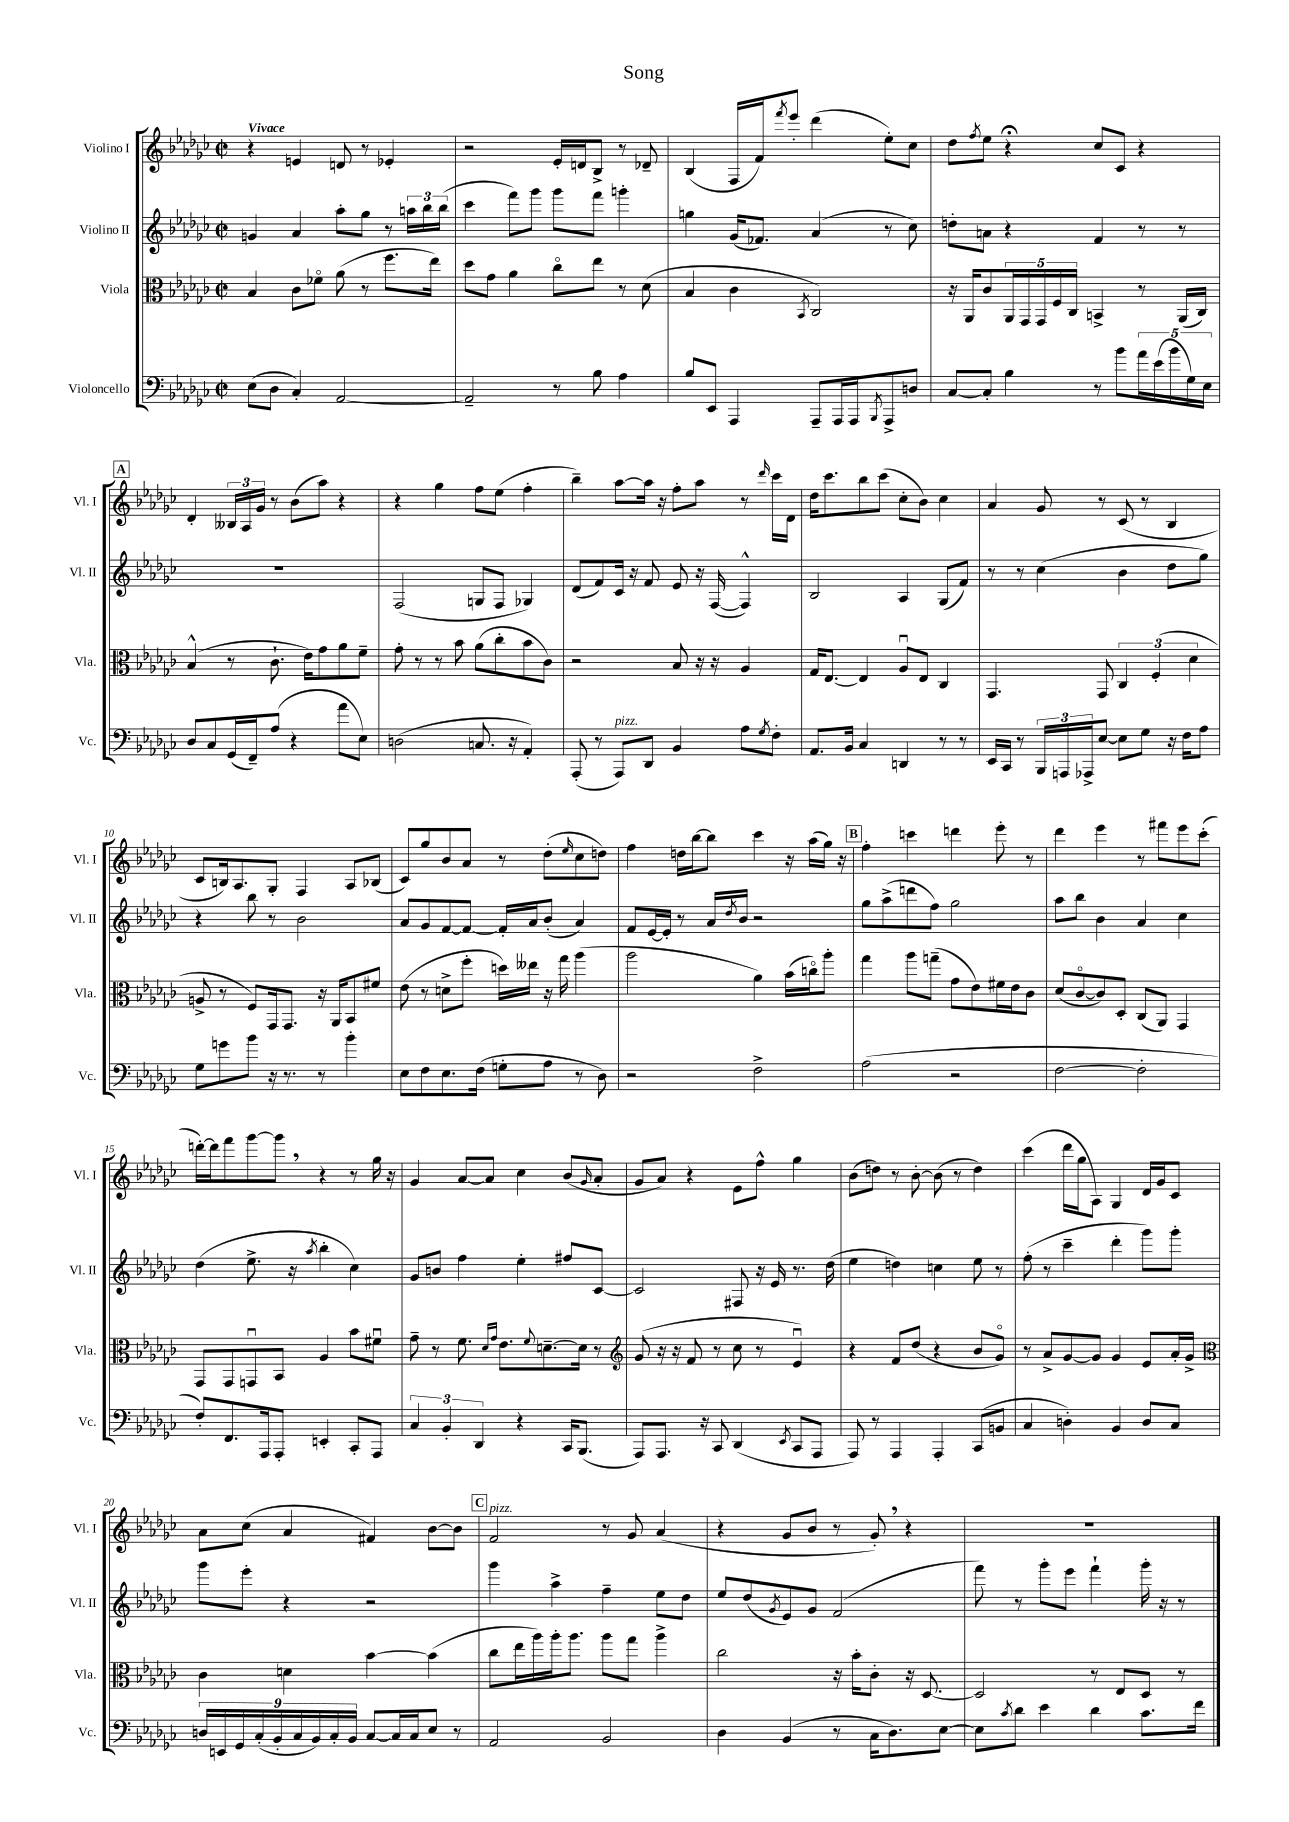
\header { title = "Song" }
<<
\new StaffGroup <<
\new Staff = "s0" \with { instrumentName = "Violino I" shortInstrumentName = "Vl. I" } {
    \clef treble \key ges \major \defaultTimeSignature \time 2/2 \tempo "Vivace"
    r4 e'4 d'8 r8 ees'4-. |
    r2 ees'16-. d'16 bes8-> r8 des'8-- |
    bes4( f16 f'16) \acciaccatura { f'''8 } ees'''8-. des'''4( ees''8-.) ces''8 |
    des''8 \acciaccatura { f''8 } ees''8 r4\fermata ces''8 ces'8 r4 |
    \mark \markup { \box "A" } des'4-. \tuplet 3/2 { beses16 aes16 ges'16 } r8 bes'8( aes''8) r4 |
    r4 ges''4 f''8 ees''8( f''4-. |
    bes''4--) aes''8~ aes''16 r16 f''8-. aes''8 r8 \grace { des'''16 } ces'''16 des'16 |
    des''16 ces'''8. bes''8 ces'''8( ces''8-. bes'8) ces''4 |
    aes'4 ges'8 r8 ces'8( r8 bes4 |
    ces'8 b16) aes8. ges8-. f4 aes8 bes8( |
    ces'8) ges''8 bes'8 aes'8 r8 des''8-.( \grace { ees''16 } ces''8 d''8) |
    f''4 d''16 bes''16~ bes''8 ces'''4 r16 aes''16( ges''16) r16 |
    \mark \markup { \box "B" } f''4-. c'''4 d'''4 ees'''8-. r8 |
    des'''4 ees'''4 r8 fis'''8 ees'''8 ces'''8-.( |
    d'''16~-.) d'''16 f'''8 ges'''8~ ges'''8 \breathe r4 r8 ges''16 r16 |
    ges'4 aes'8~ aes'8 ces''4 bes'8( \grace { ges'16 } aes'8-. |
    ges'8 aes'8) r4 ees'8 f''8-^ ges''4 |
    bes'8( d''8) r8 bes'8~-. bes'8( r8 d''4) |
    ces'''4( des'''16 ges''16 aes8) ges4 des'16 ges'16 ces'8 |
    aes'8 ces''8( aes'4 fis'4) bes'8~ bes'8 |
    \mark \markup { \box "C" } f'2^\markup { \italic "pizz." } r8 ges'8 aes'4( |
    r4 ges'8 bes'8 r8 ges'8-.) \breathe r4 |
    R1 \bar "|." |
}
\new Staff = "s1" \with { instrumentName = "Violino II" shortInstrumentName = "Vl. II" } {
    \clef treble \key ges \major \defaultTimeSignature \time 2/2
    g'4 aes'4 aes''8-. ges''8 r8 \tuplet 3/2 { a''16 bes''16 bes''16( } |
    ces'''4 f'''8) ges'''8 ges'''8 f'''8 g'''4-. |
    g''4 ges'16( fes'8.) aes'4( r8 ces''8) |
    d''8-. a'8 r4 f'4 r8 r8 |
    \mark \markup { \box "A" } R1 |
    f2( g8 f8 ges4) |
    des'8( f'8) ces'16 r16 f'8 ees'8 r16 f16~( f4-^) |
    bes2 aes4 ges8( f'8) |
    r8 r8 ces''4( bes'4 des''8 ges''8) |
    r4 bes''8 r8 bes'2 |
    aes'8 ges'8 f'8~ f'8~ f'16-. aes'16 bes'8-.( aes'4) |
    f'8 ees'16~ ees'16-. r8 aes'16 \acciaccatura { des''8 } bes'16 r2 |
    \mark \markup { \box "B" } ges''8 aes''8->( d'''8 f''8) ges''2 |
    aes''8 bes''8 bes'4 aes'4 ces''4 |
    des''4( ees''8.-> r16 \acciaccatura { aes''8 } bes''4-. ces''4) |
    ges'8 b'8 f''4 ees''4-. fis''8 ces'8~ |
    ces'2 fis8 r16 ees'16 r8. des''16( |
    ees''4 d''4) c''4 ees''8 r8 |
    f''8-.( r8 ces'''4-- des'''4-. ges'''8) ges'''8-. |
    ges'''8 ees'''8-. r4 r2 |
    \mark \markup { \box "C" } ges'''4 aes''4-> f''4-- ees''8 des''8 |
    ees''8 des''8( \acciaccatura { ges'8 } ees'8) ges'8 f'2( |
    f'''8) r8 ges'''8-. ees'''8 f'''4-! ges'''16-. r16 r8 \bar "|." |
}
\new Staff = "s2" \with { instrumentName = "Viola" shortInstrumentName = "Vla." } {
    \clef alto \key ges \major \defaultTimeSignature \time 2/2
    bes4 ces'8 fes'8\flageolet aes'8( r8 f''8. ees''16) |
    des''8 ges'8 aes'4 ces''8\flageolet ees''8 r8 des'8( |
    bes4 ces'4 \acciaccatura { bes,8 } ces2) |
    r16 aes,16 ces'8 \tuplet 5/4 { aes,16 ges,16 ges,16 f16 ces16 } b,4-> r8 aes,16( ces16) |
    \mark \markup { \box "A" } bes4-^( r8 ces'8.-! ees'16) ges'8 aes'8 f'8-- |
    ges'8-. r8 r8 bes'8 aes'8( ces''8-. bes'8 ces'8) |
    r2 bes8 r16 r16 aes4 |
    ges16 ees8.~ ees4 aes8\downbow ees8 ces4 |
    ges,4. ges,8 \tuplet 3/2 { ces4 f4-.( des'4 } |
    a8-> r8 f8) ges,16 ges,8. r16 aes,16 bes,8 fis'8 |
    ees'8( r8 d'8-> f''8-. d''16) eeses''16 r16 ges''16 aes''4( |
    aes''2 aes'4) bes'16( c''16\flageolet) aes''8-. |
    \mark \markup { \box "B" } ges''4 aes''8 g''8--( ges'8 ees'8) fis'16 ees'16 ces'8 |
    des'8( ces'8~\flageolet ces'8) des8-. ces8( aes,8) ges,4 |
    ges,8 ges,8 g,8\downbow bes,8 aes4 bes'8 fis'8\downbow |
    ges'8-- r8 f'8. \grace { des'16 ges'16 } ees'8. \appoggiatura { f'8 } d'8.~-- d'16 r8 |
    \clef treble ges'8( r16 r16 f'8 r8 ces''8 r8 ees'4\downbow) |
    r4 f'8 des''8( r4 bes'8 ges'8\flageolet) |
    r8 aes'8-> ges'8~ ges'8 ges'4 ees'8 aes'16-. ges'16-> |
    \clef alto ces'4 d'4 bes'4~ bes'4( |
    \mark \markup { \box "C" } ces''8 ees''16 aes''16) aes''16-. aes''8. aes''8 ges''8 aes''4-> |
    ces''2 r16 bes'16-. ces'8-. r16 des8.~ |
    des2 r8 ees8 des8 r8 \bar "|." |
}
\new Staff = "s3" \with { instrumentName = "Violoncello" shortInstrumentName = "Vc." } {
    \clef bass \key ges \major \defaultTimeSignature \time 2/2
    ees8( des8 ces4-.) aes,2~ |
    aes,2-- r8 bes8 aes4 |
    bes8 ees,8 aes,,4 aes,,8-- aes,,16 aes,,16 \acciaccatura { bes,,8 } aes,,8-> d8 |
    ces8~ ces8-. bes4 r8 bes'8 \tuplet 5/4 { aes'16 ees'16( bes'16 ges16) ees16 } |
    \mark \markup { \box "A" } des8 ces8 ges,16( f,16--) aes8( r4 aes'8 ees8) |
    d2( c8. r16 aes,4-.) |
    aes,,8-.( r8 aes,,8^\markup { \italic "pizz." }) des,8 bes,4 aes8 \acciaccatura { ges8 } f8-. |
    aes,8. bes,16 ces4 d,4 r8 r8 |
    ees,16 ces,16 r8 \tuplet 3/2 { bes,,16 a,,16 aes,,16-> } ees8~ ees8 ges8 r16 f16 aes8 |
    ges8 g'8 bes'8 r16 r8. r8 bes'4-. |
    ees8 f8 ees8. f16( g8-. aes8 r8 des8) |
    r2 f2-> |
    \mark \markup { \box "B" } aes2( r2 |
    f2~ f2-. |
    f8-.) f,8. aes,,16 aes,,8-. e,4-. ces,8-. aes,,8 |
    \tuplet 3/2 { ces4 bes,4-. des,4 } r4 ces,16 bes,,8.( |
    aes,,8) aes,,8. r16 ces,8 des,4( \acciaccatura { ees,8 } ces,8 aes,,8 |
    aes,,8) r8 aes,,4 aes,,4-. ces,8( b,8 |
    ces4 d4-.) bes,4 d8 ces8 |
    \tuplet 9/8 { d16 e,16 ges,16 ces16-.( bes,16-. ces16 bes,16) ces16-. bes,16 } ces8~ ces16 ces16 ees8 r8 |
    \mark \markup { \box "C" } aes,2 bes,2 |
    des4 bes,4( r8 ces16 des8.) ees8~ |
    ees8 \acciaccatura { ces'8 } des'8 ees'4 des'4 ces'8. f'16 \bar "|." |
}
>>
>>
